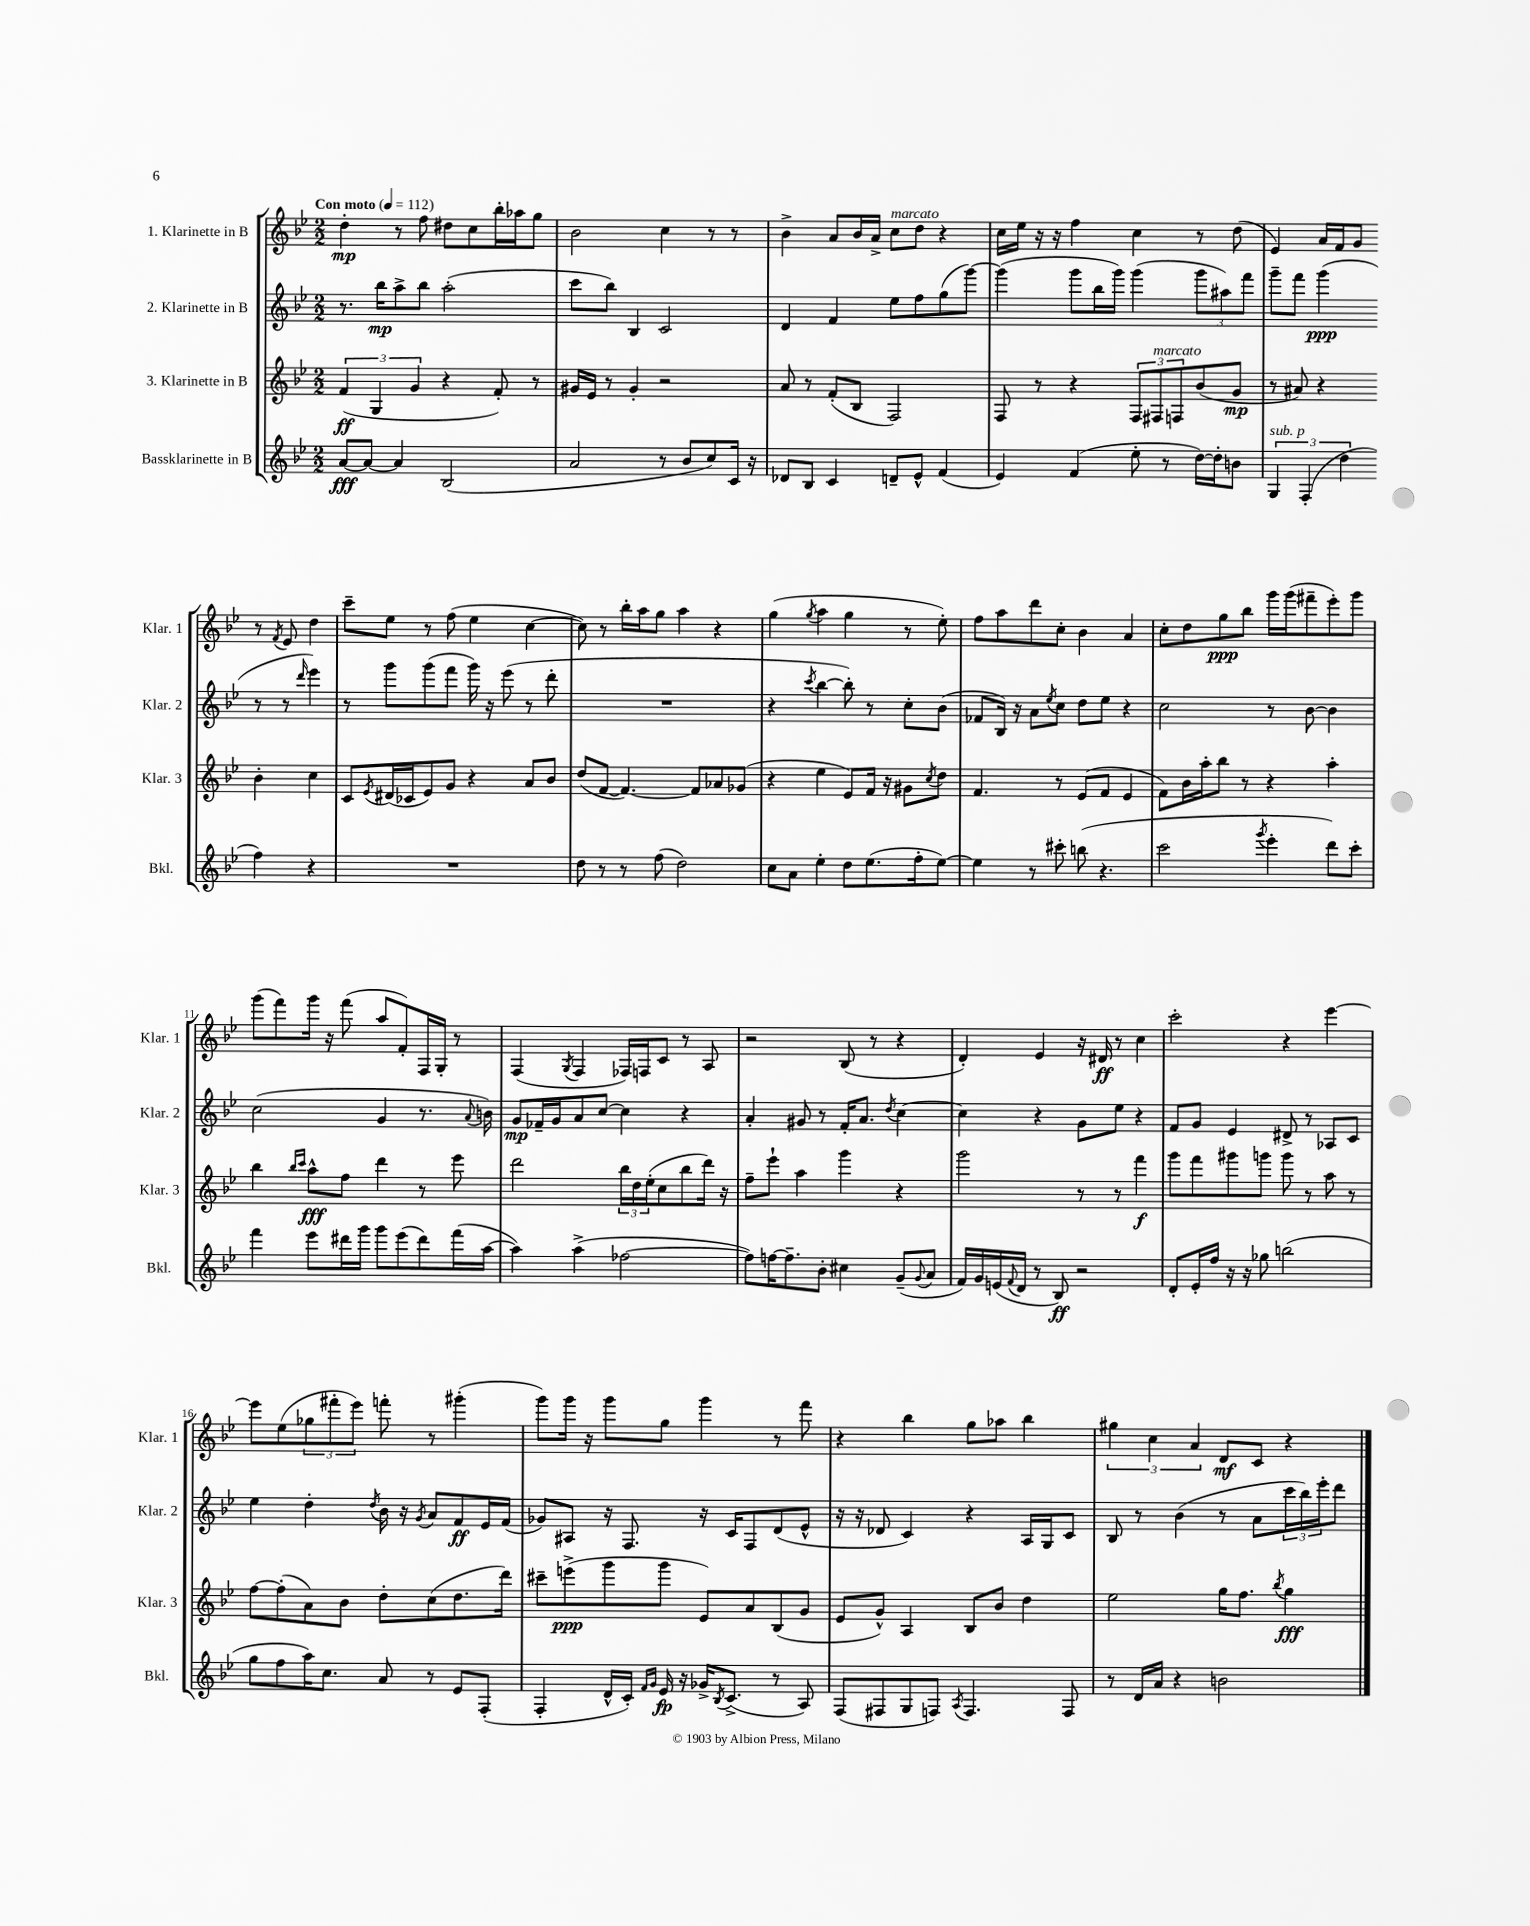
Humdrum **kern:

**kern	**kern	**kern	**kern
*staff4	*staff3	*staff2	*staff1
*clefG2	*clefG2	*clefG2	*clefG2
*k[b-e-]	*k[b-e-]	*k[b-e-]	*k[b-e-]
*M2/2	*M2/2	*M2/2	*M2/2
*MM112	*MM112	*MM112	*MM112
[8a/L	(6f/	8.r	4dd'\
8a/_J	.	.	.
.	6G/	.	.
.	.	16bb-\LK	.
4a/]	.	8aa^\	8r
.	6g/	.	.
.	.	8bb-\J	8ff\
(2B-/	4r	(2aa'\	8dd#\L
.	.	.	8cc\
.	8f'/)	.	16bb-'\L
.	.	.	16aa-\J
.	8r	.	8gg\J
=	=	=	=
2a/	16g#/LL	8ccc\L	2b-\
.	16e-/JJ	.	.
.	8r	8bb-\J)	.
.	4g#'/	4B-/	.
8r	2r	2c/	4cc\
8b-/L	.	.	.
8cc/)	.	.	8r
16c/Jk	.	.	8r
16r	.	.	.
=	=	=	=
8d-/L	8a/	4d/	4b-^\
8B-/J	8r	.	.
4c/	(8f'/L	4f/	8a/L
.	8B-/J	.	16b-/L
.	.	.	16a^/JJ
8d~/L	2F/)	8ee-\L	8cc\L
8e-^^/J	.	8ff\	8dd\J
(4f/	.	(8gg\	4r
.	.	[8ggg\J)	.
=	=	=	=
4e-/)	8F/	(4ggg\]	16cc\LL
.	.	.	16ee-\JJ
.	8r	.	16r
.	.	.	16r
(4f/	4r	8ggg\L	4ff\
.	.	16bb-\L	.
.	.	16ggg\JJ)	.
8ee-'\	12F/L	(4ggg\	4cc\
.	12F#/	.	.
8r	.	.	.
.	12F/	.	.
[16dd\LL)	(8b-/	12ggg\L	8r
16dd'\]J	.	.	.
.	.	12aa#\)	.
8b\J	8g/J	.	(8dd\
.	.	12fff\J	.
=	=	=	=
6G/	8r	8ggg~\L	4e-/)
.	8a#/)	8fff\J	.
(6F'/	.	.	.
.	4r	(4ggg\	16a/LL
.	.	.	16f/J
6dd\	.	.	.
.	.	.	8g/J
4ff\)	4b-'\	8r	8r
.	.	.	8qf/
.	.	8r	8e-/
.	.	16qqddd/	.
4r	4cc\	4eee-\)	4dd\
=	=	=	=
1r	8c/L	8r	8ccc~\L
.	8qe-/	.	.
.	(16d#/L	8ggg\L	8ee-\J
.	16c-/J	.	.
.	8e-/)	(8ggg\	8r
.	8g/J	8fff\J	(8ff\
.	4r	16ggg\)	4ee-\
.	.	16r	.
.	.	(8eee-\	.
.	8a/L	8r	[4cc\
.	8b-/J	8ddd'\	.
=	=	=	=
8dd\	(8dd/L	1r	8cc\])
8r	[8f/J	.	8r
8r	4.f/_)	.	16bb-'\LL
.	.	.	16aa\J
(8ff\	.	.	8gg\J
2dd\)	.	.	4aa\
.	8f/]L	.	.
.	8a-/	.	4r
.	(8g-/J	.	.
=	=	=	=
8cc\L	4r	4r	(4gg\
8a\J	.	.	.
.	.	8qccc/	8qgg/
4ee-'\	4ee-\	[4bb-\	4aa\
8dd\L	8e-/L)	8bb-'\])	4gg\
(8.ee-\	16f/Jk	8r	.
.	16r	.	.
.	8g#\L	8cc'\L	8r
16ff'\k	.	.	.
.	8qcc/	.	.
[8ee-\J)	8dd\J	(8b-\J	8ee-'\)
=	=	=	=
4ee-\]	4.f/	8f-/L	8ff\L
.	.	16B-/Jk)	8aa\
.	.	16r	.
8r	.	8a\L	8ddd\
.	.	8qee-/	.
8ccc#'\	8r	8cc\J	8cc'\J
(8bb\	(8e-/L	8dd\L	4b-\
4.r	8f/J	8ee-\J	.
.	4e-/	4r	4a/
=	=	=	=
2ccc\	8f\L)	2cc\	8cc'\L
.	16b-\L	.	8dd\
.	16aa'\J	.	.
.	8bb-\J	.	8gg\
.	8r	.	8bb-\J
8qggg/	.	.	.
4eee-'\	4r	8r	16ggg\LL
.	.	.	(16ggg\J
.	.	[8b-\	8fff#~\
8ddd\L)	4aa'\	4b-\]	8eee-'\)
8ccc'\J	.	.	8ggg\J
=	=	=	=
4fff\	4bb-\	(2cc\	(8ggg\L
.	.	.	8fff\)
.	16qqbb-/LL	.	.
.	16qqccc/JJ	.	.
8eee-\L	8aa^^\L	.	16ggg\Jk
.	.	.	16r
16ddd#\L	8ff\J	.	(8fff\
16ggg\JJ	.	.	.
8ggg\L	4ddd\	4g/	8aa/L
(8eee-\	.	.	8f'/)
8ddd#\)	8r	8.r	16F/L
.	.	.	16G'/JJ
(16fff\L	8eee-\	.	8r
.	.	8qqa/	.
[16aa\JJ	.	16b\)	.
=	=	=	=
4aa\])	2ddd\	8g/L	(4F/
.	.	16f-~/L	.
.	.	16g/J	.
.	.	.	8qG/
(4aa^\	.	8a/	4F/
.	.	[8cc/J	.
[2ff-\	24bb-\LL	4cc\]	16F-/LL)
.	24dd\	.	.
.	.	.	16F/J
.	(24ee-'\J	.	.
.	8cc\	.	8c/J
.	8bb-\	4r	8r
.	16ddd\Jk)	.	8A/
.	16r	.	.
=	=	=	=
8ff-\]L)	8ff~\L	4a'/	2r
[16ff\K	8eee-`\J	.	.
8.ff~\]	.	.	.
.	4aa\	8g#/	.
8b-'\J	.	8r	.
4cc#\	4ggg\	16f'/LK	(8B-/
.	.	8.a/J	.
.	.	.	8r
.	.	8qdd/	.
(8g~/L	4r	[4cc\	4r
8qqg/	.	.	.
8a/J	.	.	.
=	=	=	=
16f/LL)	2ggg\	4cc\]	4d'/)
16g/	.	.	.
(16e/	.	.	.
8qqf/	.	.	.
16d/JJ	.	.	.
8r	.	4r	4e-/
8B-/)	.	.	.
2r	8r	8g\L	16r
.	.	.	16d#/
.	8r	8ee-\J	8r
.	4fff\	4r	4cc\
=	=	=	=
8d'/L	8ggg\L	8f/L	2ccc'\
16e-'/L	8fff\	8g/J	.
16ff/JJ	.	.	.
16r	8ggg#\	4e-/	.
16r	.	.	.
8gg-\	8ggg\J	.	.
(2bb\	8ggg\	8d#^/	4r
.	8r	8r	.
.	8aa\	8A-/L	[4eee-\
.	8r	8c/J	.
=	=	=	=
8gg\L	[8ff\L	4ee-\	8eee-\]L
8ff\	(8ff'\]	.	(8ee-\
16aa\K)	8a\)	4dd'\	12gg-\
8.cc\J	.	.	.
.	.	.	12fff#'\
.	8b-\J	.	.
.	.	.	12eee-\J)
.	.	8qdd/	.
8a/	8dd'\L	16b-\	8fff'\
.	.	16r	.
.	.	8qg/	.
8r	(8cc\	8a/L	8r
8e-/L	8.dd\	8f/	(4ggg#'\
(8F'/J	.	16e-/L	.
.	16ddd\Jk)	(16f/JJ	.
=	=	=	=
4F'/	8ccc#~\L	8g-/L)	8ggg\L)
.	(8eee^\	8A#/J	16ggg\Jk
.	.	.	16r
16d^^/LL	8ggg\	16r	8ggg\L
16c'/JJ)	.	8.F/	.
16qqf/LL	.	.	.
16qqg/JJ	.	.	.
16e-/	8ggg\J	.	8gg\J
16r	.	.	.
16g-^/LK	8e-/L)	16r	4ggg\
8qB-/	.	.	.
(8.c^/J	.	16c/LK	.
.	8a/	8F/	.
8r	(8B-/	(8d/	8r
8A/)	8g/J	8e-^^/J	8fff\
=	=	=	=
(8F/L	8e-/L	16r	4r
.	.	16r	.
8F#/	8g^^/J)	8d-/	.
8G/	4A/	4c/)	4bb-\
8F/J)	.	.	.
8qA/	.	.	.
4.F/	8B-/L	4r	8gg\L
.	8b-/J	.	8aa-\J
.	4dd\	16A/LL	4bb-\
.	.	16G/J	.
8F/	.	8c/J	.
=	=	=	=
8r	2ee-\	8B-/	6gg#\
16d/LL	.	8r	.
.	.	.	6cc\
16a/JJ	.	.	.
4r	.	(4b-\	.
.	.	.	6a/
2b\	16gg\LK	8r	8d/L
.	8.ff\J	.	.
.	.	8a\L	8c/J
.	8qbb-/	.	.
.	4gg\	24ccc\L	4r
.	.	24bb-\)	.
.	.	24eee-'\J	.
.	.	8ddd\J	.
==	==	==	==
*-	*-	*-	*-
